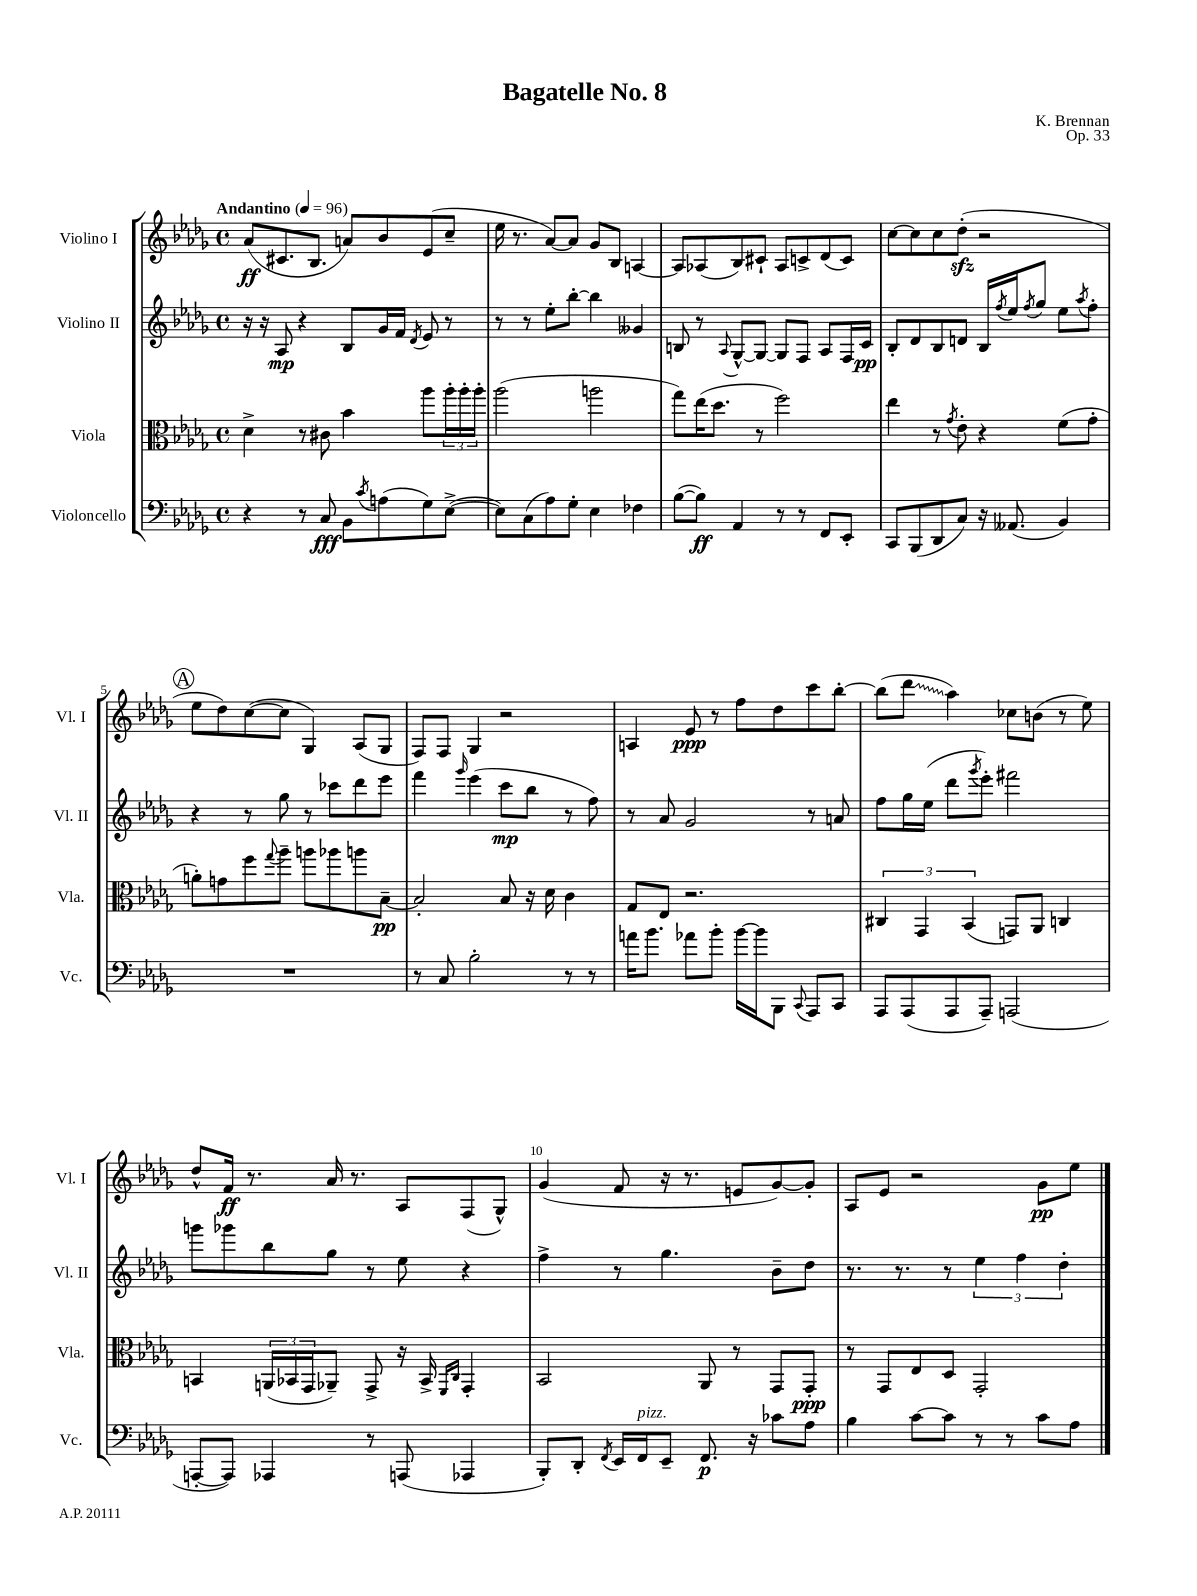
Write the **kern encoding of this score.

**kern	**kern	**kern	**kern
*staff4	*staff3	*staff2	*staff1
*clefF4	*clefC3	*clefG2	*clefG2
*k[b-e-a-d-g-]	*k[b-e-a-d-g-]	*k[b-e-a-d-g-]	*k[b-e-a-d-g-]
*M4/4	*M4/4	*M4/4	*M4/4
*met(c)	*met(c)	*met(c)	*met(c)
*MM96	*MM96	*MM96	*MM96
4r	4d-^\	16r	(8a-/L
.	.	16r	.
.	.	8A-/	8.c#/
8r	8r	4r	.
.	.	.	8.B-/J
8C/	8c#\	.	.
8BB-\L	4b-\	8B-/L	8a/L)
8qc/	.	.	.
(8A\	.	16g-/L	8b-/
.	.	16f/JJ	.
.	.	8qd-/	.
8G-\)	8aa-\L	8e-/	(8e-/
([8E-^\J	24aa-'\L	8r	8cc~/J
.	24aa-'\	.	.
.	24aa-'\JJ	.	.
=	=	=	=
8E-\]L)	(2aa-\	8r	16ee-\
.	.	.	8.r
(8C\	.	8r	.
8A-\)	.	8ee-'\L	[8a-/L)
8G-'\J	.	[8bb-'\J	8a-/]J
4E-\	2aa\	4bb-\]	8g-/L
.	.	.	8B-/J
4F-\	.	4g--/	[4A/
=	=	=	=
([8B-\L	8gg-\L)	8B/	8A/]L
8B-\]J)	(16ee-\K	8r	(8A-/
.	8.dd-\J	.	.
.	.	8qqA-/	.
4AA-/	.	[8G-^^/L	8B-/)
.	8r	8G-/_J	8c#`/J
8r	2ff\)	8G-/]L	8A-/L
8r	.	8F/J	8c^/
8FF/L	.	8A-/L	(8d-/
8EE-'/J	.	16F/L	8c/J)
.	.	16c/JJ	.
=	=	=	=
8CC/L	4ee-\	8B-'/L	[8cc\L
(8BBB-/	.	8d-/	8cc\]
8DD-/	8r	8B-/	8cc\
.	8qg-/	.	.
8C/J)	8e-'\	8d/J	(8dd-'\J
16r	4r	16B-/LL	2r
.	.	8qff/	.
(8.AA--/	.	16ee-/J	.
.	.	8qff/	.
.	.	8gg-/J	.
4BB-/)	(8f\L	8ee-\L	.
.	.	8qaa-/	.
.	8g-'\J	8ff'\J	.
=	=	=	=
1r	8a'\L)	4r	8ee-\L
.	8g\	.	8dd-\)
.	8ff\	8r	([8cc\
.	8qqgg-/	.	.
.	8aa-~\J	8gg-\	8cc\]J
.	8aa\L	8r	4G-/)
.	8aa-\	8ccc-\L	.
.	8aa\	8ddd-\	(8A-/L
.	[8B-~\J	8eee-\J	8G-/J
=	=	=	=
8r	2B-'/]	4fff\	8F/L)
8C/	.	.	8F/J
.	.	16qqggg-/	.
2B-'\	.	(4eee-\	4G-/
.	8B-/	8ccc\L	2r
.	16r	8bb-\J	.
.	16d-\	.	.
8r	4c\	8r	.
8r	.	8ff\)	.
=	=	=	=
16a\LK	8G-/L	8r	4A/
8.b-\J	.	.	.
.	8E-/J	8a-/	.
8a-\L	2.r	2g-/	8e-/
8b-'\J	.	.	8r
[16b-\LL	.	.	8ff\L
16b-\]J	.	.	.
8BBB-\J	.	.	8dd-\
8qqCC/	.	.	.
8AAA-/L	.	8r	8ccc\
8CC/J	.	8a/	[8bb-'\J
=	=	=	=
8AAA-/L	6C#/	8ff\L	(8bb-\]L
(8AAA-/	.	16gg-\L	8ddd-\J
.	6GG-/	.	.
.	.	(16ee-\JJ	.
8AAA-/	.	8ddd-\L	4aa-\)
.	(6BB-/	.	.
.	.	8qggg-/	.
8AAA-~/J)	.	8eee-'\J)	.
(2AAA/	8GG/L)	2fff#\	8cc-\L
.	8AA-/J	.	(8b\J
.	4C/	.	8r
.	.	.	8ee-\)
=	=	=	=
[8AAA'/L	4BB/	8ggg\L	8dd-^^/L
8AAA/]J)	.	8ggg-\	16f/Jk
.	.	.	8.r
4AAA-/	(24AA/LL	8bb-\	.
.	24BB-/	.	.
.	24GG-/J	.	.
.	8AA-~/J)	8gg-\J	16a-/
.	.	.	8.r
8r	8GG-^/	8r	.
(8AAA/	16r	8ee-\	8A-/L
.	16BB-^/	.	.
.	16qqFF/LL	.	.
.	16qqC/JJ	.	.
4AAA-/	4GG-'/	4r	(8F/
.	.	.	8G-^^/J)
=	=	=	=
8BBB-'/L)	2BB-/	4ff^\	(4g-/
8DD-'/J	.	.	.
8qFF/	.	.	.
16EE-/LL	.	8r	8f/
16FF/J	.	.	.
8EE-~/J	.	4.gg-\	16r
.	.	.	8.r
8.FF/	8AA-/	.	.
.	8r	.	8e/L
16r	.	.	.
8c-\L	8GG-/L	8b-~\L	[8g-/)
8A-\J	8GG-'/J	8dd-\J	8g-'/]J
=	=	=	=
4B-\	8r	8.r	8A-/L
.	8GG-/L	.	8e-/J
.	.	8.r	.
[8c\L	8E-/	.	2r
8c\]J	8D-/J	8r	.
8r	2GG-'/	6ee-\	.
8r	.	.	.
.	.	6ff\	.
8c\L	.	.	8g-\L
.	.	6dd-'\	.
8A-\J	.	.	8ee-\J
==	==	==	==
*-	*-	*-	*-
